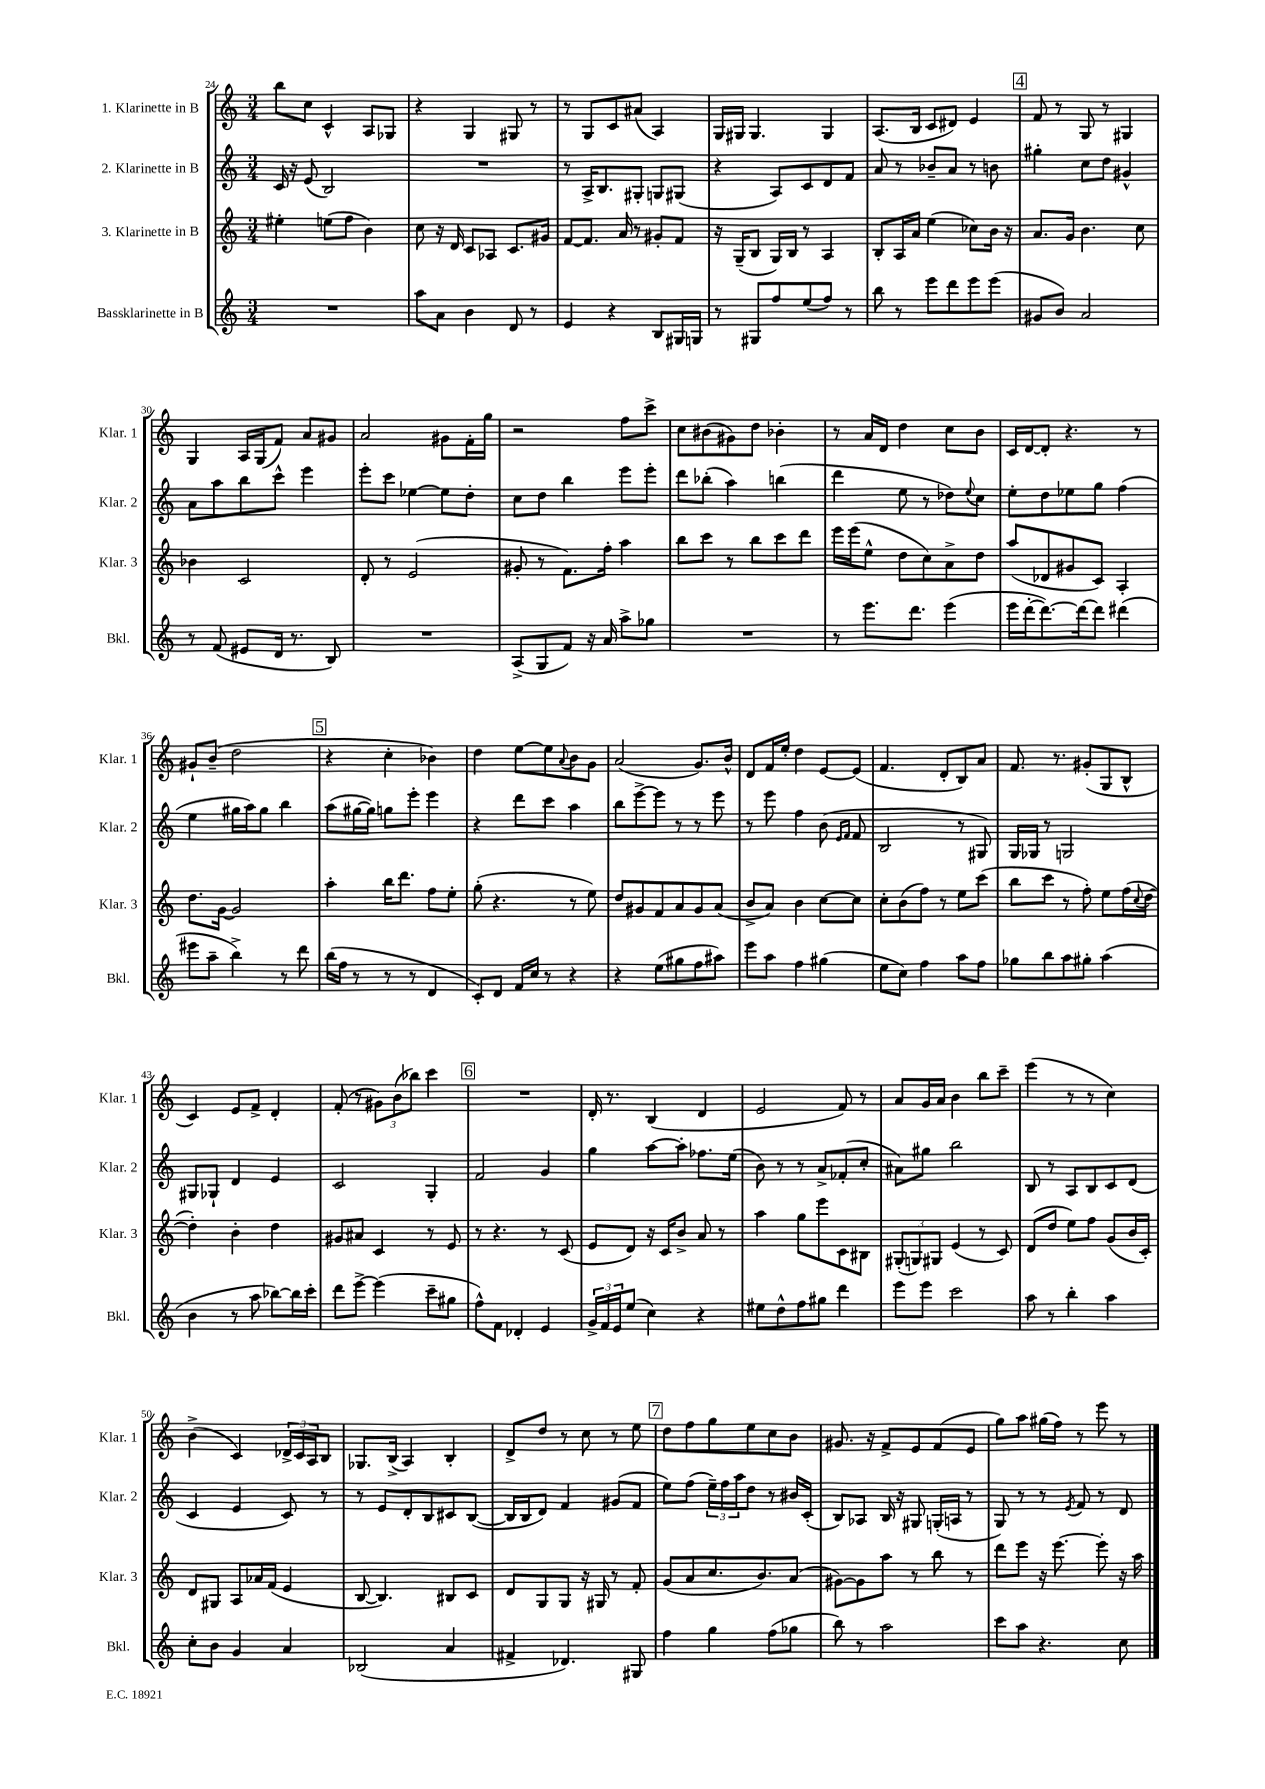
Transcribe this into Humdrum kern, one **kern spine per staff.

**kern	**kern	**kern	**kern
*part4	*part3	*part2	*part1
*staff4	*staff3	*staff2	*staff1
*I"Bassklarinette in B	*I"3. Klarinette in B	*I"2. Klarinette in B	*I"1. Klarinette in B
*I'Bkl.	*I'Klar. 3	*I'Klar. 2	*I'Klar. 1
*clefG2	*clefG2	*clefG2	*clefG2
*k[]	*k[]	*k[]	*k[]
*M3/4	*M3/4	*M3/4	*M3/4
=24	=24	=24	=24
2.r	4ee#X'\	16c/	8bb\L
.	.	16r	.
.	.	(8e/	8cc\J
.	(8een\L	2B/)	4c^^/
.	8ff\J	.	.
.	4b\)	.	8A/L
.	.	.	8G-X/J
=25	=25	=25	=25
8aa\L	8cc\	2.r	4r
8a\J	16r	.	.
.	16d/	.	.
4b\	8c/L	.	4G/
.	8A-X/J	.	.
8d/	8.c/L	.	8G#X/
8r	.	.	8r
.	16g#X/Jk	.	.
=26	=26	=26	=26
4e/	[8f/L	8r	8r
.	8.f/J]	16A^/KL	8G/L
.	.	8.B/	.
4r	.	.	8c/
.	16a/	.	.
.	8r	8G#X'/J	(8a#X/J
8B/L	8g#X'/L	8Gn/L	4A/)
16G#X/L	8f/J	(8G#X/J	.
16Gn/JJ	.	.	.
=27	=27	=27	=27
8r	16r	4r	16G/LL
.	(16G~/KL	.	16G#X/JJ
8G#X/L	8B/J	.	4.G#/
8ff/	16G/LL)	8A/L)	.
.	16B/JJ	.	.
(8ee/	8r	8c/	.
8ff/J)	4A/	8d/	4G#/
8r	.	8f/J	.
=28	=28	=28	=28
8bb\	8B'/L	8a/	(8.A/L
8r	16A/L	8r	.
.	16a/JJ	.	16B/Jk
8eee\L	(4ee\	8b-X~/L	8c/L
8ddd\	.	8a/J	8d#X/J)
8eee\	8cc-X\L)	8r	4e/
(8eee\J	16b\Jk	8bn\	.
.	16r	.	.
!!LO:REH:place=s1:t=4
=29	=29	=29	=29
8g#X/L	8.a/L	4gg#X'\	8f/
8b/J)	.	.	8r
.	16g/Jk	.	.
2a/	4.b\	8cc\L	8G/
.	.	8dd\J	8r
.	.	4g#X^^/	4G#X/
.	8cc\	.	.
!!LO:LB:g=z
=30	=30	=30	=30
8r	4b-X\	8a\L	4G/
(8f/	.	8aa\	.
8e#X/L	2c/	8bb\	16A/LL
.	.	.	(16G/J
16d/Jk	.	8ccc^^\J	8f/J)
8.r	.	.	.
.	.	4eee\	8a/L
8B/)	.	.	8g#X/J
=31	=31	=31	=31
2.r	8d'/	8eee'\L	2a/
.	8r	8ccc\J	.
.	(2e/	[4ee-X\	.
.	.	8ee-\L]	8g#X\L
.	.	8dd'\J	16f'\L
.	.	.	16gg\JJ
=32	=32	=32	=32
(8A^/L	8g#X'/	8cc\L	2r
8G/	8r	8dd\J	.
8f/J)	8.f\L)	4bb\	.
16r	.	.	.
16a/	16ff'\Jk	.	.
8aa^\L	4aa\	8eee\L	8ff\L
8gg-X\J	.	8eee'\J	8ccc^\J
=33	=33	=33	=33
2.r	8bb\L	8ddd\L	8cc\L
.	8ccc\J	(8bb-X'\J	(8b#X\
.	8r	4aa\)	8g#X\)
.	8bb\L	.	8dd\J
.	8ccc\	(4bbn\	4b-X'\
.	8ddd\J	.	.
=34	=34	=34	=34
8r	16eee\LL	4ddd\	8r
.	(16eee\J	.	.
8.eee\L	8ee^^\J	.	16a/LL
.	.	.	16d/JJ
.	8dd\L	8ee\	4dd\
8.ddd\J	.	.	.
.	8cc\)	8r	.
(4eee\	8a^\	8dd-X\L)	8cc\L
.	.	8qqee/	.
.	8dd\J	8cc\J	8b\J
=35	=35	=35	=35
16eee\LL	(8aa/L	8ee'\L	16c/LL
[16ddd'\J	.	.	[16d/J
8.ddd\_)	8d-X/	8dd\	8d'/J]
.	8g#X/	8ee-X\	4.r
16ddd\k_	.	.	.
8ddd\J]	8c/J)	8gg\J	.
(4ddd#X\	4A'/	(4ff\	.
.	.	.	8r
!!LO:LB:g=z
=36	=36	=36	=36
8eee#X\L	8.dd\L	4ee\	8g#X`/L
8aa~\J	.	.	(8b~/J
.	[16g\Jk	.	.
4bb^\)	2g/]	16gg#X\LL	2dd\
.	.	16aa\J)	.
.	.	8gg#\J	.
8r	.	4bb\	.
8ddd\	.	.	.
!!LO:REH:place=s1:t=5
=37	=37	=37	=37
(16bb\LL	4aa'\	(8aa\L	4r
16ff\JJ	.	.	.
8r	.	[16gg#X\L	.
.	.	16gg#\JJ])	.
8r	16bb\KL	8ggn\L	4cc'\
.	8.ddd\J	.	.
8r	.	8eee'\J	.
4d/	8ff\L	4eee\	4b-X\)
.	8ee'\J	.	.
=38	=38	=38	=38
8c'/L)	(8gg'\	4r	4dd\
8d/J	4.r	.	.
16f/LL	.	8ddd\L	[8ee\L
16cc/JJ	.	.	.
8r	.	8ccc\J	8ee\]
.	.	.	8qqa/
4r	8r	4aa\	8b\
.	8ee\)	.	8g\J
=39	=39	=39	=39
4r	8dd/L	8bb\L	(2a/
.	8g#X/	[8eee^\	.
(8ee\L	8f/	8eee\J]	.
8gg#X\	8a/	8r	.
8ff\	8g#/	8r	8.g/L)
8aa#X\J)	(8a/J	8eee\	.
.	.	.	16b^^/Jk
=40	=40	=40	=40
8eee\L	8b^/L	8r	8d/L
8aa\J	8a/J)	8eee\	16f/L
.	.	.	16ee'/JJ
4ff\	4b\	4ff\	4dd\
(4gg#X\	[8cc\L	(8b\	[8e/L
.	.	16qqe/LL	.
.	.	16qqf/JJ	.
.	8cc\J]	8f/	(8e/J]
=41	=41	=41	=41
8ee\L	8cc'\L	2B/	4.f/
8cc\J)	(8b\	.	.
4ff\	8ff\J)	.	.
.	8r	.	8d'/L
8aa\L	8ee\L	8r	8B/)
8ff\J	(8ccc\J	8G#X/)	8a/J
=42	=42	=42	=42
8gg-X\L	8bb\L	16G/LL	8.f/
.	.	16G-X/JJ	.
8bb\	8ccc\J	8r	.
.	.	.	8.r
8aa\	8r	2Gn/	.
8gg#X'\J	8ff'\)	.	(8g#X'/L
(4aa\	8ee\L	.	8G/
.	(16ff\L	.	8B^^/J
.	8qqcc/	.	.
.	[16dd\JJ	.	.
!!LO:LB:g=z
=43	=43	=43	=43
4b\	4dd'\])	8G#X/L	4c/)
.	.	8G-X`/J	.
8r	4b'\	4d/	8e/L
8aa\	.	.	8f^/J
[8bb-X\L)	4dd\	4e/	4d'/
16bb-\L]	.	.	.
16ccc'\JJ	.	.	.
=44	=44	=44	=44
8ddd\L	8g#X/L	2c/	(8f'/
[8eee^\J	8a#X/J	.	8r
(4eee\]	4c/	.	12g#X\L)
.	.	.	(12b\
.	.	.	12bb-X\J)
8ccc~\L	8r	4G'/	4ccc\
8gg#X\J	8e/	.	.
!!LO:REH:place=s1:t=6
=45	=45	=45	=45
8ff^^\L)	8r	2f/	2.r
8f\J	4.r	.	.
4d-X'/	.	.	.
4e/	8r	4g/	.
.	(8c/	.	.
=46	=46	=46	=46
24g^/LL	8e/L	4gg\	16d'/
24f/	.	.	.
.	.	.	8.r
24e/J	.	.	.
(8ee/J	8d/J)	.	.
4cc\)	16r	[8aa\L	(4B/
.	16c/KL	.	.
.	8b^/J	8aa'\J]	.
4r	8a/	8.ff-X\L	4d/
.	8r	.	.
.	.	(16ee\Jk	.
=47	=47	=47	=47
8ee#X\L	4aa\	8b\)	2e/
8dd^^\	.	8r	.
8ff\	8gg\L	8r	.
8gg#X\J	8eee\	8a^/L	.
4ddd\	8c\	(8f-X'/	8f/)
.	8B#X\J	8cc'/J	8r
=48	=48	=48	=48
8eee\L	(12G#X'/L	8a#X\L)	8a/L
.	12Gn/)	.	.
8eee\J	.	8gg#X\J	16g/L
.	12G#X/J	.	.
.	.	.	16a/JJ
2ccc\	(4e/	2bb\	4b\
.	8r	.	8bb\L
.	8c/)	.	8ccc~\J
=49	=49	=49	=49
8aa\	(8d/L	8B/	(4eee\
8r	8dd/J	8r	.
4bb'\	8ee\L)	8A/L	8r
.	8ff\J	8B/	8r
4aa\	(8g/L	8c/	4cc\)
.	16b/L	(8d/J	.
.	16c'/JJ)	.	.
!!LO:LB:g=z
=50	=50	=50	=50
8cc'\L	8d/L	4c/	(4b^\
8b\J	8G#X/J	.	.
4g/	8A/L	4e/	4c/)
.	16a-X/L	.	.
.	(16f/JJ	.	.
4a/	4e/	8c/)	24d-X^/LL
.	.	.	24c/
.	.	.	24A/J
.	.	8r	8B/J
=51	=51	=51	=51
(2B-X/	[8B/	8r	8.G-X/L
.	4.B/])	8e/L	.
.	.	.	(16B^/Jk
.	.	8d'/	4A/)
.	.	8B/	.
4a/	8B#X/L	8c#X/	4B'/
.	8c/J	([8B/J	.
=52	=52	=52	=52
4f#X^/	8d/L	16B/LL]	8d^/L
.	.	16B/J	.
.	8G/	8d/J)	8dd/J
4.d-X/)	8G/J	4f/	8r
.	16r	.	8cc\
.	16G#X/	.	.
.	8r	(8g#X/L	8r
8G#X/	8f'/	8f/J	8ee\
!!LO:REH:place=s1:t=7
=53	=53	=53	=53
4ff\	(8g/L	8ee\L)	8dd\L
.	8a/	(8ff\J	8ff\
4gg\	8.cc/	24ee~\LL)	8gg\
.	.	24ff\	.
.	.	24aa\J	.
.	.	8dd\J	8ee\
.	8.b/)	.	.
(8ff\L	.	8r	8cc\
8gg-X\J	(8a/J	16b#X/LL	8b\J
.	.	(16c'/JJ	.
=54	=54	=54	=54
8bb\)	[8g#X\L)	8B/L)	8.g#X/
8r	8g#\]	8A-X/J	.
.	.	.	16r
2aa\	8aa\J	16B/	8f^/L
.	.	16r	.
.	8r	8G#X/	8e/
.	8bb\	(16Gn'/LL	(8f/
.	.	16An/JJ	.
.	8r	8r	8e/J
=55	=55	=55	=55
8ccc\L	8ddd\L	8G/)	8gg\L)
8aa\J	8eee\J	8r	8aa\J
4.r	16r	8r	(16gg#X\LL
.	[8.eee\	.	16ff\JJ)
.	.	8qe/	.
.	.	8f/	8r
.	8eee'\]	8r	8eee\
8cc\	16r	8d/	8r
.	16aa\	.	.
==	==	==	==
*-	*-	*-	*-
